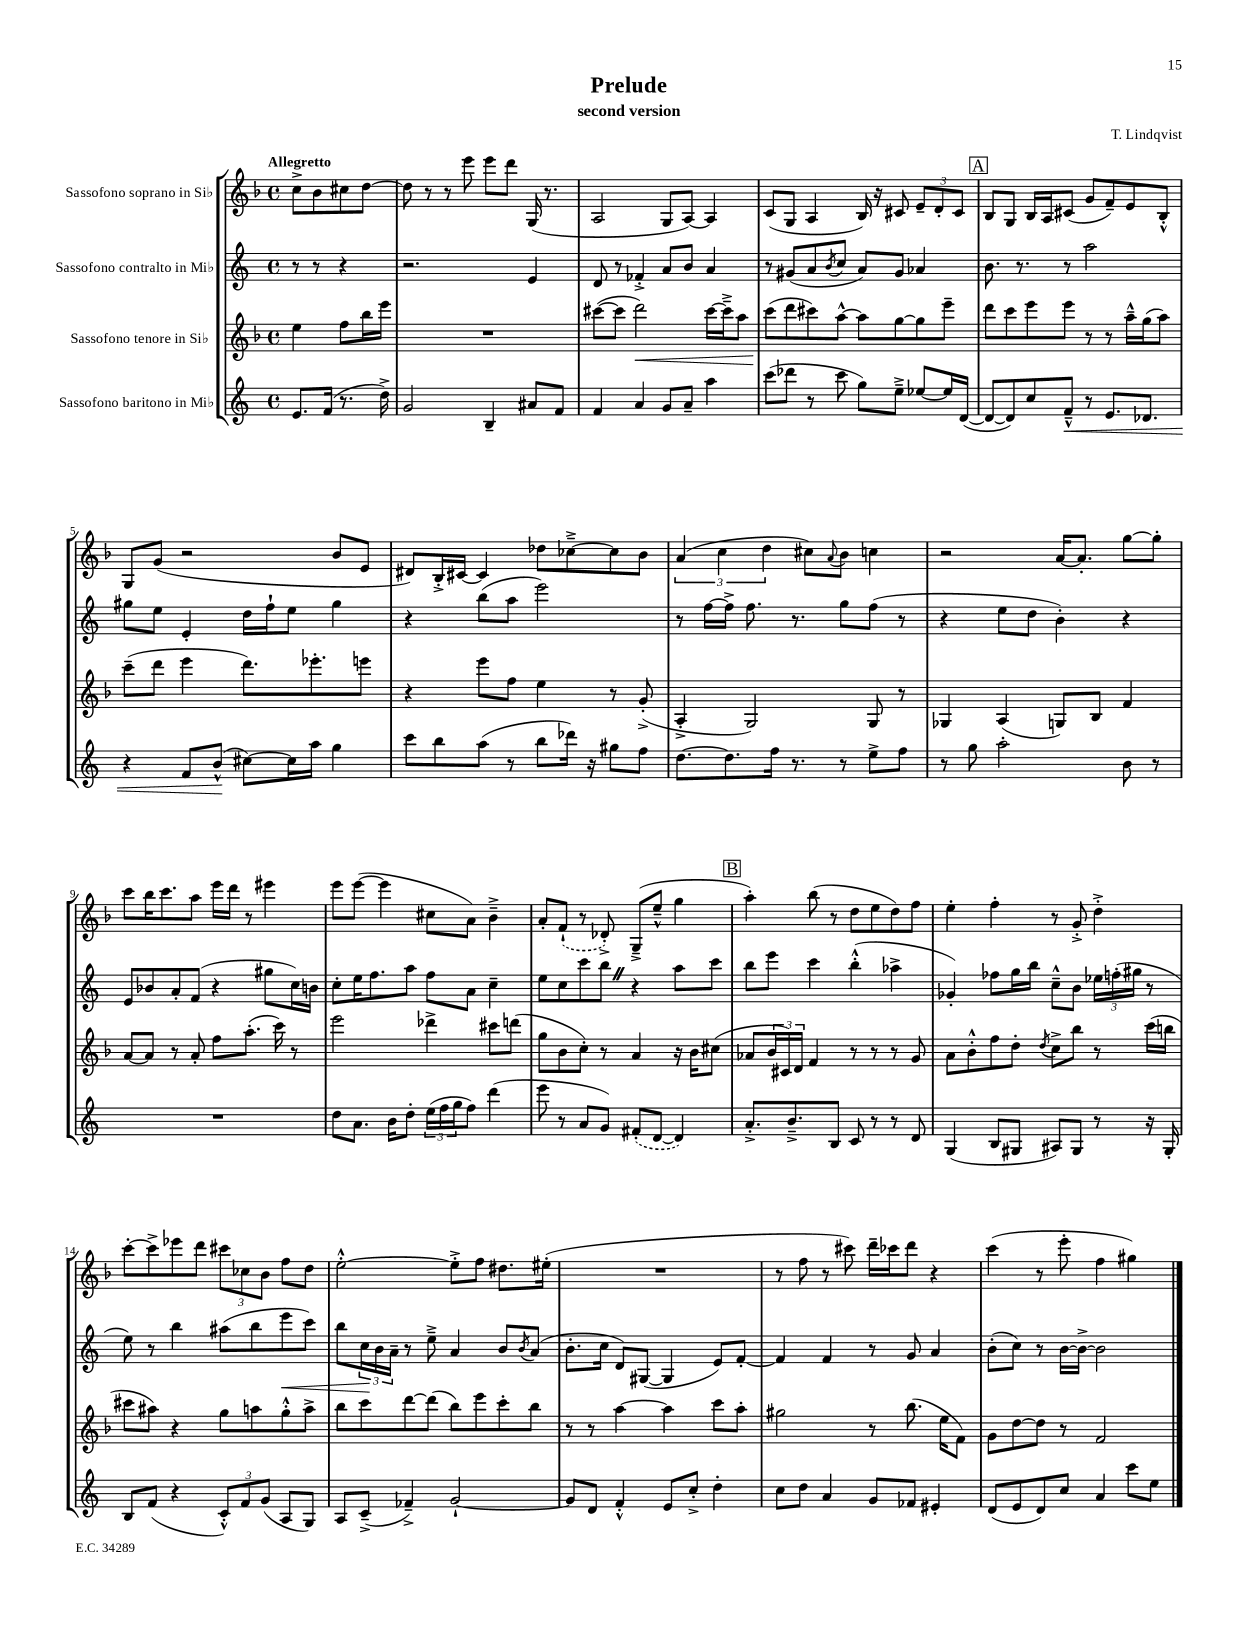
\header { title = "Prelude" composer = "T. Lindqvist" subtitle = "second version" }
<<
\new StaffGroup <<
\new Staff = "s0" \with { instrumentName = "Sassofono soprano in Sib" } {
    \clef treble \key f \major \defaultTimeSignature \time 4/4 \partial 2 \tempo "Allegretto"
    c''8-> bes'8 cis''8 d''8~ |
    d''8 r8 r8 e'''8 e'''8 d'''8 g16( r8. |
    a2 g8 a8~) a4 |
    c'8( g8 a4 bes16) r16 cis'8 \tuplet 3/2 { e'8-- d'8-. cis'8 } |
    \mark \markup { \box "A" } bes8 g8 bes16 a16 cis'8( g'8 f'8--) e'8 bes8-.-^ |
    g8 g'8( r2 bes'8 e'8 |
    dis'8) bes16-.-> cis'16~ cis'4 des''8 ces''8~---> ces''8 bes'8 |
    \tuplet 3/2 { a'4( c''4 d''4 } cis''8) \appoggiatura { a'8 } bes'8 c''4 |
    r2 a'16~ a'8.-. g''8~ g''8-. |
    c'''8 bes''16 c'''8. a''8 e'''16 d'''16 r8 eis'''4 |
    e'''8 e'''8~( e'''4 cis''8 a'8) bes'4---> |
    a'8-. \once \slurDashed f'8-!( r8 des'8-.->) g8--->( e''8---^ g''4 |
    \mark \markup { \box "B" } a''4-.) bes''8( r8 d''8 e''8 d''8) f''8 |
    e''4-. f''4-. r8 g'8-.-> d''4-.-> |
    c'''8~-. c'''8-> ees'''8 d'''8 \tuplet 3/2 { cis'''8 ces''8 bes'8 } f''8 d''8 |
    e''2~-.-^ e''8-.-> f''8 dis''8. eis''16-.( |
    R1 |
    r8 f''8 r8 cis'''8) d'''16-- ces'''16 d'''8 r4 |
    c'''4( r8 e'''8-. f''4 gis''4) \bar "|." |
}
\new Staff = "s1" \with { instrumentName = "Sassofono contralto in Mib" } {
    \clef treble \key c \major \defaultTimeSignature \time 4/4 \partial 2
    r8 r8 r4 |
    r2. e'4 |
    d'8 r8 fes'4-.-> a'8 b'8 a'4 |
    r8 gis'8( a'8 \acciaccatura { b'8 } c''8 a'8) gis'8 aes'4 |
    \mark \markup { \box "A" } b'8. r8. r8 a''2 |
    gis''8 e''8 e'4-. d''16 f''16-! e''8 gis''4 |
    r4 b''8( a''8 e'''2) |
    r8 f''16~ f''16-> f''8. r8. g''8 f''8( r8 |
    r4 e''8 d''8 b'4-.) r4 |
    e'8 bes'8 a'8-. f'8( r4 gis''8 c''16) b'16 |
    c''8-. e''16 f''8. a''8 f''8 a'8 c''4-- |
    e''8 c''8 c'''8 b''8 \once \override BreathingSign.text = \markup { \musicglyph "scripts.caesura.straight" } \breathe r4 a''8 c'''8 |
    \mark \markup { \box "B" } b''8 e'''8 c'''4 b''4-.-^( aes''4-> |
    ges'4-.) fes''8 g''16 b''16 c''8---^ b'8 \tuplet 3/2 { ees''16 f''16-.( gis''16 } r8 |
    e''8) r8 b''4 ais''8( b''8 e'''8\< c'''8) |
    b''8 \tuplet 3/2 { c''16\! b'16 a'16-- } r8 e''8---> a'4 b'8 \acciaccatura { b'8 } a'8( |
    b'8.-. c''16 d'8) gis8~( gis4 e'8) f'8~-. |
    f'4 f'4 r8 g'8 a'4 |
    b'8-.( c''8) r8 b'16~ b'16~-> b'2 \bar "|." |
}
\new Staff = "s2" \with { instrumentName = "Sassofono tenore in Sib" } {
    \clef treble \key f \major \defaultTimeSignature \time 4/4 \partial 2
    e''4 f''8 bes''16 e'''16 |
    R1 |
    cis'''8~( cis'''8 d'''2\<) cis'''16~ cis'''16---> a''8 |
    c'''8\!( d'''8 cis'''8) a''8~-^ a''8 g''8~ g''8 e'''8-- |
    \mark \markup { \box "A" } d'''8 c'''8 e'''8 e'''8 r8 r8 a''16---^ g''16( a''8) |
    c'''8--( d'''8 e'''4 d'''8.) ees'''8.-. e'''8 |
    r4 e'''8 f''8 e''4 r8 g'8-.->( |
    a4-.-> g2) g8 r8 |
    ges4 a4( g8) bes8 f'4 |
    a'8~ a'8 r8 a'8-. f''8 a''8.-.( c'''16) r8 |
    e'''2 des'''4-> cis'''8 d'''8( |
    g''8 bes'8 c''8-.) r8 a'4 r16 bes'16 cis''8( |
    \mark \markup { \box "B" } aes'8 \tuplet 3/2 { bes'16 cis'16) d'16 } f'4 r8 r8 r8 g'8 |
    a'8 bes'8-.-^ f''8 d''8-. \acciaccatura { d''8 } c''8-> bes''8 r8 c'''16( b''16 |
    cis'''8 ais''8) r4 g''8 a''8 g''8-.-^ a''8-> |
    bes''8 c'''8 d'''8~ d'''8( bes''8) e'''8 c'''8-. bes''8 |
    r8 r8 a''4~ a''4 c'''8 a''8-. |
    gis''2 r8 bes''8.( e''16 f'8) |
    g'8 d''8~ d''8 r8 f'2 \bar "|." |
}
\new Staff = "s3" \with { instrumentName = "Sassofono baritono in Mib" } {
    \clef treble \key c \major \defaultTimeSignature \time 4/4 \partial 2
    e'8. f'16( r8. d''16->) |
    g'2 b4-- ais'8 f'8 |
    f'4 a'4 g'8 a'8-- a''4 |
    c'''8( des'''8 r8 c'''8 g''8) e''8---> ees''8~ ees''16 d'16~( |
    \mark \markup { \box "A" } d'8~ d'8) c''8 f'8---^\< r8 e'8. des'8. |
    r4 f'8 b'8-^\!( cis''8~) cis''16 a''16 g''4 |
    c'''8 b''8 a''8( r8 b''8 des'''16) r16 gis''8 f''8 |
    d''8.~ d''8. f''16 r8. r8 e''8-> f''8 |
    r8 g''8 a''2-. b'8 r8 |
    R1 |
    d''8 a'8. b'16 d''8-. \tuplet 3/2 { e''16( f''16 g''16 } f''8) d'''4( |
    e'''8 r8 a'8 g'8) \once \slurDashed fis'8-.( d'8~ d'4) |
    \mark \markup { \box "B" } a'8.-.-> b'8.---> b8 c'8 r8 r8 d'8 |
    g4( b8 gis8 ais8) gis8 r8 r16 gis16-. |
    b8 f'8( r4 \tuplet 3/2 { c'8-.-^) f'8 g'8( } a8 g8) |
    a8 c'8--->( fes'4--->) g'2~-! |
    g'8 d'8 f'4-.-^ e'8 c''8-.-> d''4-. |
    c''8 d''8 a'4 g'8 fes'8 eis'4-. |
    d'8( e'8 d'8) c''8 a'4 c'''8 e''8 \bar "|." |
}
>>
>>
